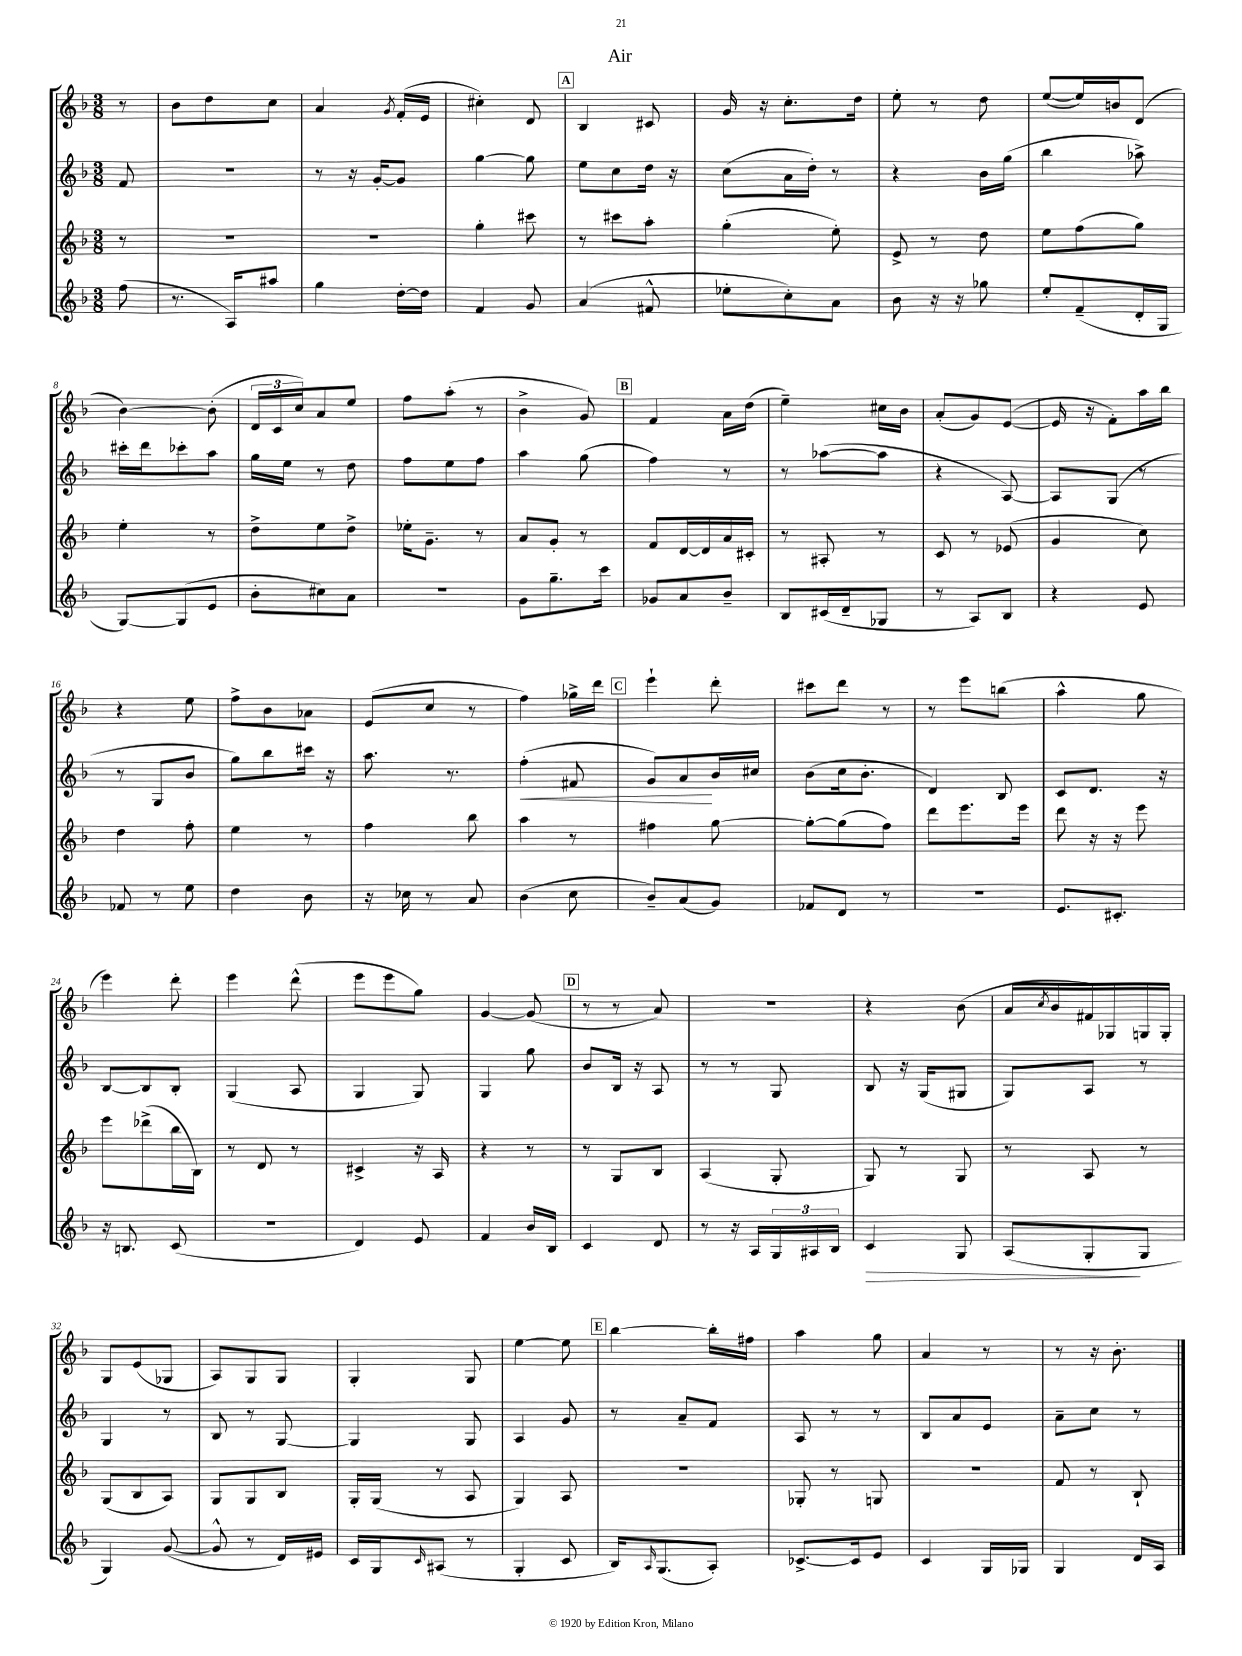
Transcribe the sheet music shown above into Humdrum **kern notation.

**kern	**kern	**kern	**kern
*staff4	*staff3	*staff2	*staff1
*clefG2	*clefG2	*clefG2	*clefG2
*k[b-]	*k[b-]	*k[b-]	*k[b-]
*M3/8	*M3/8	*M3/8	*M3/8
(8ff	8r	8f	8r
=	=	=	=
8.r	4.r	4.r	8b-
.	.	.	8dd
16A)	.	.	.
8aa#	.	.	8cc
=	=	=	=
4gg	4.r	8r	4a
.	.	16r	.
.	.	[16g'	.
.	.	.	8qg
[16dd'	.	8g]	(16f'
16dd]	.	.	16e
=	=	=	=
4f	4gg'	[4gg	4cc#')
8g	8ccc#	8gg]	8d
=	=	=	=
(4a	8r	8ee	4B-
.	8ccc#	8cc	.
8f#^^	8aa'	16dd	8c#
.	.	16r	.
=	=	=	=
8ee-'	(4gg'	(8cc	16g
.	.	.	16r
8cc')	.	16a	8.cc'
.	.	16dd')	.
8a	8ee')	8r	.
.	.	.	16dd
=	=	=	=
8b-	8e^	4r	8ee'
16r	8r	.	8r
16r	.	.	.
8gg-	8dd	16b-	8dd
.	.	(16gg	.
=	=	=	=
8ee'	8ee	4bb-	([8ee
(8f~	(8ff	.	16ee])
.	.	.	16b
16d'	8gg)	8aa-^)	(8d
16G	.	.	.
=	=	=	=
[8G)	4ee'	16ccc#'	[4b-)
.	.	16ddd	.
(8G]	.	8ccc-'	.
8e	8r	8aa	(8b-']
=	=	=	=
8b-'	8dd^	16gg	24d
.	.	.	24c
.	.	16ee	.
.	.	.	24cc)
8cc#)	8ee	8r	8a
8a	8dd^	8dd	8ee
=	=	=	=
4.r	16ee-'	8ff	8ff
.	8.g~	.	.
.	.	8ee	(8aa'
.	8r	8ff	8r
=	=	=	=
8g	8a	4aa	4b-^
8.gg~	8g'	.	.
.	8r	(8gg	8g)
16ccc	.	.	.
=	=	=	=
8g-	8f	4ff)	4f
8a	[16d	.	.
.	16d]	.	.
8b-~	16a	8r	16a
.	16c#'	.	(16dd
=	=	=	=
8B-	8r	8r	4ee~)
(16c#	8A#'	([8aa-	.
16d~	.	.	.
8G-	8r	8aa-]	16cc#
.	.	.	16b-
=	=	=	=
8r	8c	4r	(8a'
8A)	8r	.	8g)
8B-	(8e-	[8A)	([8e
=	=	=	=
4r	4g	8A]	16e]
.	.	.	16r
.	.	(8G	8f')
8e	8cc)	8r	16aa
.	.	.	16bb-
=	=	=	=
8f-	4dd	8r	4r
8r	.	8G	.
8ee	8ff'	8b-	8ee
=	=	=	=
4dd	4ee	8gg)	8ff^
.	.	8bb-	8b-
8b-	8r	16ccc#	8a-
.	.	16r	.
=	=	=	=
16r	4ff	8.aa	(8e
16cc-	.	.	.
8r	.	.	8cc
.	.	8.r	.
8a	8bb-	.	8r
=	=	=	=
(4b-	4aa	(4ff'	4ff)
8cc	8r	8f#	16gg-^
.	.	.	16ddd
=	=	=	=
8b-~)	4ff#	8g)	4eee`
(8a	.	8a	.
8g)	[8gg	16b-	8ddd'
.	.	16cc#	.
=	=	=	=
8f-	8gg'_	(8b-	8ccc#
8d	(8gg]	16cc	8ddd
.	.	8.b-'	.
8r	8ff)	.	8r
=	=	=	=
4.r	8ddd	4d)	8r
.	8.eee	.	8eee
.	.	8B-	(8bb
.	16eee	.	.
=	=	=	=
8.e	8ddd	8c	4aa^^
.	16r	8.d	.
8.c#'	16r	.	.
.	8eee	.	8gg
.	.	16r	.
=	=	=	=
16r	8eee	[8B-	4eee)
8.B	.	.	.
.	(8ddd-^	8B-]	.
(8c	16bb-	8B-'	8ddd'
.	16B-)	.	.
=	=	=	=
4.r	8r	(4G	4eee
.	8d	.	.
.	8r	8A	(8ddd^^
=	=	=	=
4d)	4c#^	4G	8eee
.	.	.	8eee
8e	16r	8G)	8gg)
.	16A	.	.
=	=	=	=
4f	4r	4G	[4g
16b-	8r	8gg	(8g]
16B-	.	.	.
=	=	=	=
4c	8r	8b-	8r
.	8G	16B-	8r
.	.	16r	.
8d	8B-	8A	8a)
=	=	=	=
8r	(4A	8r	4.r
16r	.	8r	.
16A	.	.	.
24G	8G'	8G	.
24A#	.	.	.
24B-	.	.	.
=	=	=	=
4c	8G)	8B-	4r
.	8r	16r	.
.	.	(16G	.
8G	8G	8G#	(8b-
=	=	=	=
(8A	8r	8G)	16a
.	.	.	8qcc
.	.	.	16b-
8G'	8A	8A	16f#)
.	.	.	16G-
8G	8r	8r	16G
.	.	.	16G'
=	=	=	=
4G)	(8G	4G	8G
.	8B-	.	(8e
([8g	8A)	8r	8G-
=	=	=	=
8g^^]	8G	8B-	8A)
8r	8G	8r	8G
16d)	8B-	[8G	8G
16e#	.	.	.
=	=	=	=
16c	16G'	4G]	4G'
16G	(16G	.	.
16qqc	.	.	.
(8A#	8r	.	.
8r	8A	8G	8G
=	=	=	=
4G'	4G)	4A	[4ee
8c	8A	8g	8ee]
=	=	=	=
16B-)	4.r	8r	[4bb-
16qqA	.	.	.
(8.G	.	.	.
.	.	8a~	.
8A')	.	8f	16bb-']
.	.	.	16ff#
=	=	=	=
[8.c-^	8G-'	8A	4aa
.	8r	8r	.
16c-]	.	.	.
8e	8G	8r	8gg
=	=	=	=
4c	4.r	8B-	4a
.	.	8a	.
16G	.	8e	8r
16G-	.	.	.
=	=	=	=
4G	8f	8a~	8r
.	8r	8cc	16r
.	.	.	8.b-'
16d	8B-`	8r	.
16A	.	.	.
==	==	==	==
*-	*-	*-	*-
